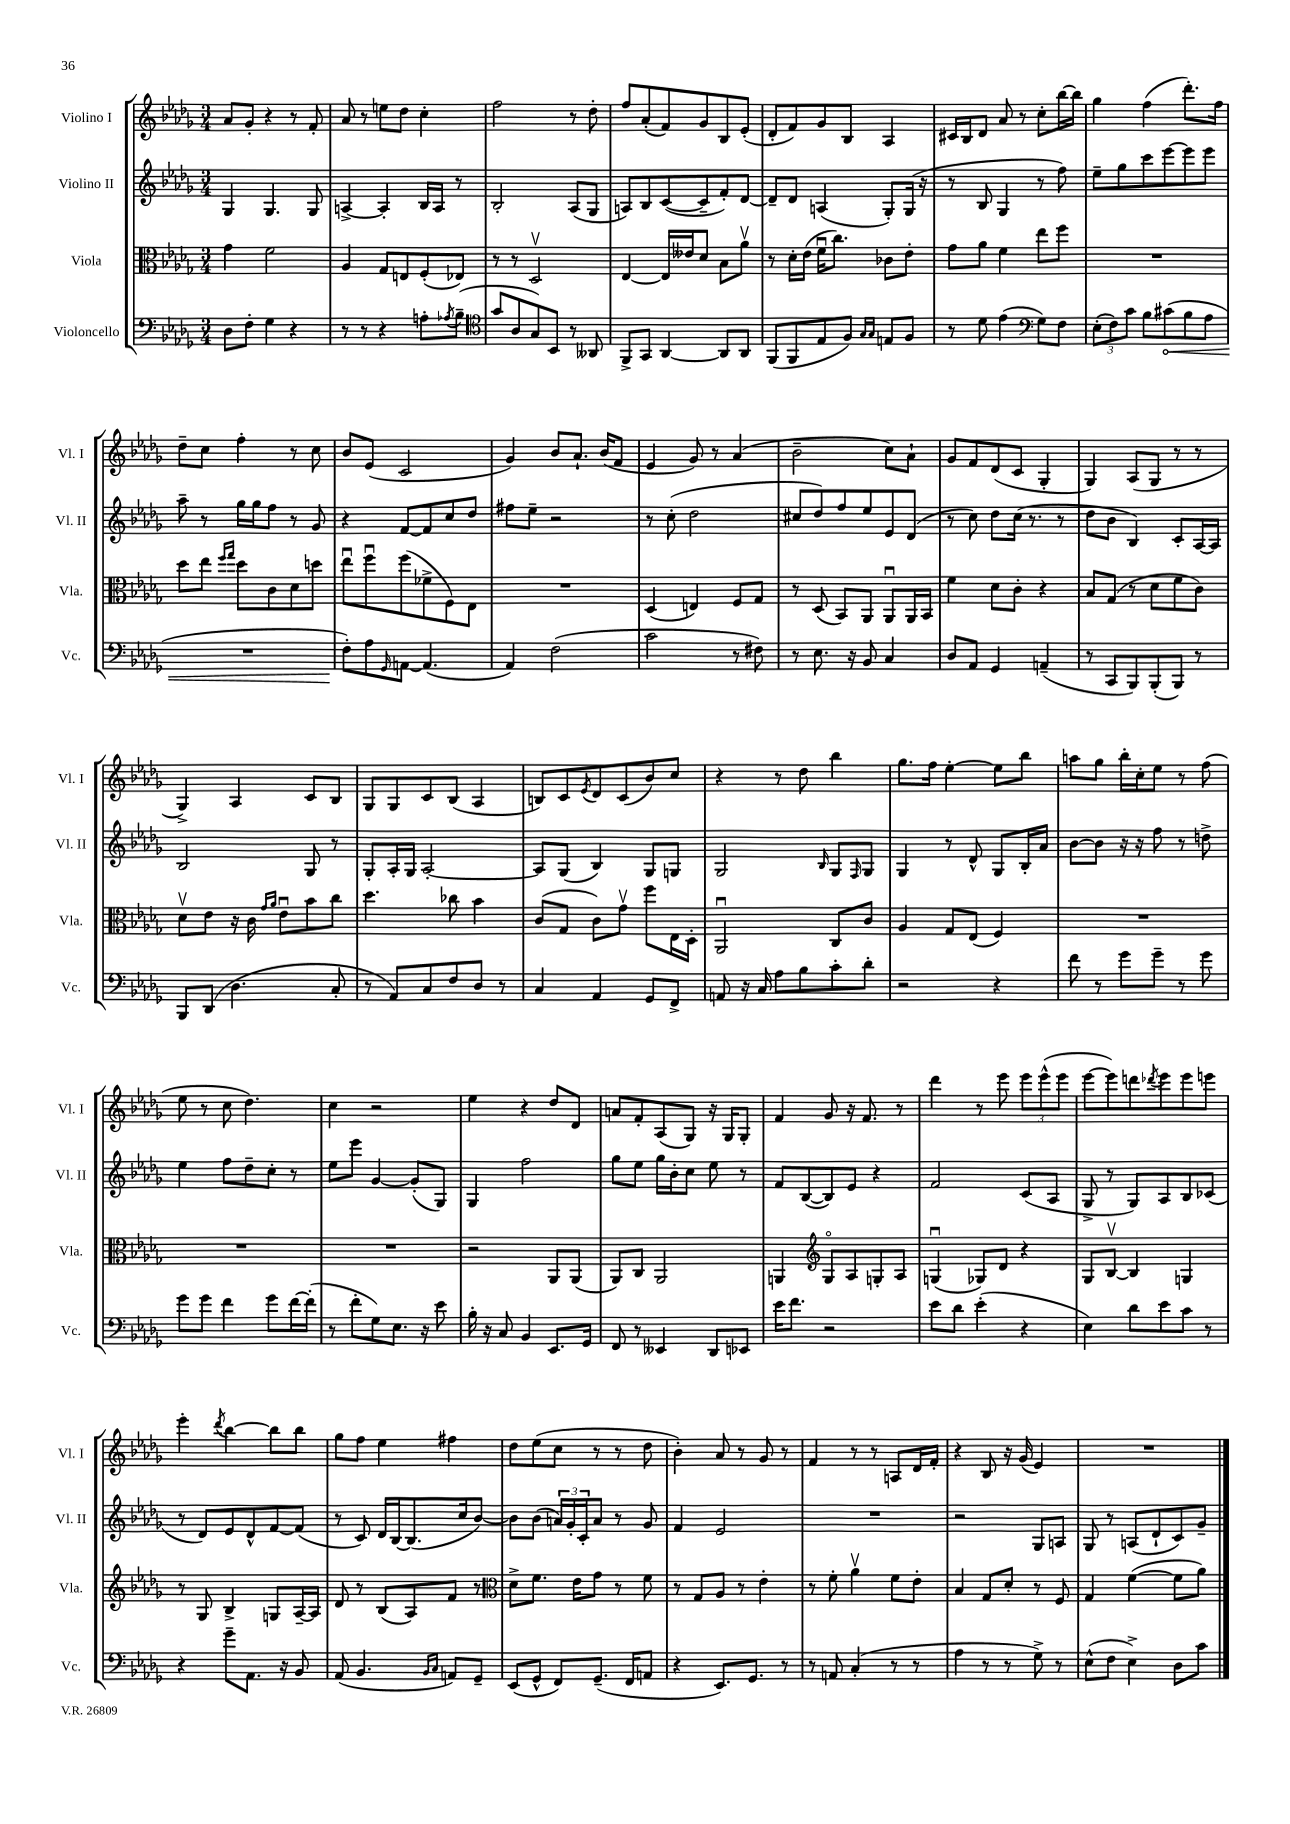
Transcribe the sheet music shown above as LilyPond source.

<<
\new StaffGroup <<
\new Staff = "s0" \with { instrumentName = "Violino I" shortInstrumentName = "Vl. I" } {
    \clef treble \key des \major \numericTimeSignature \time 3/4
    aes'8 ges'8-. r4 r8 f'8-. |
    aes'8 r8 e''8 des''8 c''4-. |
    f''2 r8 des''8-. |
    f''8 aes'8-.( f'8) ges'8 bes8 ees'8-.( |
    des'8-. f'8) ges'8 bes8 aes4 |
    cis'16 bes16 des'8 aes'8 r8 c''8-. bes''16~ bes''16 |
    ges''4 f''4( des'''8.-.) f''16 |
    des''8-- c''8 f''4-. r8 c''8 |
    bes'8 ees'8( c'2 |
    ges'4) bes'8 aes'8.-! bes'16( f'8 |
    ees'4 ges'8) r8 aes'4( |
    bes'2-- c''8) aes'8-! |
    ges'8 f'8 des'8( c'8 ges4-. |
    ges4) aes8( ges8 r8 r8 |
    ges4->) aes4 c'8 bes8 |
    ges8 ges8 c'8 bes8( aes4 |
    b8) c'8 \acciaccatura { ees'8 } des'8 c'8( bes'8) c''8 |
    r4 r8 des''8 bes''4 |
    ges''8. f''16 ees''4~-. ees''8 bes''8 |
    a''8 ges''8 bes''16-. c''16-. ees''8 r8 f''8( |
    ees''8 r8 c''8 des''4.) |
    c''4 r2 |
    ees''4 r4 des''8 des'8 |
    a'8 f'8-. aes8( ges8) r16 ges16 ges8-. |
    f'4 ges'8 r16 f'8. r8 |
    des'''4 r8 ees'''8 \tuplet 3/2 { ees'''8 ees'''8-^( ees'''8 } |
    ees'''8~ ees'''8) d'''8 \acciaccatura { des'''8 } ees'''8 ees'''8 e'''8 |
    ees'''4-. \acciaccatura { des'''8 } bes''4~ bes''8 bes''8 |
    ges''8 f''8 ees''4 fis''4 |
    des''8 ees''8( c''8 r8 r8 des''8 |
    bes'4-.) aes'8 r8 ges'8 r8 |
    f'4 r8 r8 a8 des'16 f'16-. |
    r4 bes8 r16 ges'16( ees'4) |
    R2. \bar "|." |
}
\new Staff = "s1" \with { instrumentName = "Violino II" shortInstrumentName = "Vl. II" } {
    \clef treble \key des \major \numericTimeSignature \time 3/4
    ges4 ges4. ges8 |
    a4~-> a4-. bes16 a16 r8 |
    bes2-. aes8( ges8 |
    a8) bes8 c'8~( c'8-- f'8-.) des'8~ |
    des'8-- des'8 a4( ges8-.) ges16( r16 |
    r8 bes8 ges4 r8 f''8) |
    ees''8-- ges''8 c'''8 ees'''8~ ees'''8 ees'''8 |
    aes''8-- r8 ges''16 ges''16 f''8 r8 ges'8 |
    r4 f'8~ f'8 c''8 des''8 |
    fis''8 ees''8-- r2 |
    r8 c''8-.( des''2 |
    cis''8 des''8) f''8 ees''8 ees'8 des'8( |
    r8 c''8) des''8 c''16( r8. r8 |
    des''8 bes'8 bes4) c'8-. aes16~ aes16 |
    bes2 ges8 r8 |
    ges8-. aes16-. ges16 aes2~-. |
    aes8 ges8( bes4) ges8 g8 |
    ges2 \grace { bes16 } ges8 \grace { f16 } ges8 |
    ges4 r8 des'8-^ ges8 bes16-. aes'16 |
    bes'8~ bes'8 r16 r16 f''8 r8 d''8-> |
    ees''4 f''8 des''8-- c''8-. r8 |
    ees''8 ees'''8 ges'4~ ges'8-.( ges8) |
    ges4 f''2 |
    ges''8 ees''8 ges''16 bes'16-. c''8 ees''8 r8 |
    f'8 bes8~( bes8) ees'8 r4 |
    f'2 c'8( aes8 |
    ges8-> r8 ges8) aes8 bes8 ces'8( |
    r8 des'8) ees'8 des'8-^ f'8~ f'8( |
    r8 c'8) des'16 bes16~ bes8.( c''16 bes'8~) |
    bes'8 bes'8( \tuplet 3/2 { a'16) ges'16-. c'16-. } a'8 r8 ges'8 |
    f'4 ees'2 |
    R2. |
    r2 ges8 a8 |
    ges8 r8 a8( des'8-! c'8) ges'8-- \bar "|." |
}
\new Staff = "s2" \with { instrumentName = "Viola" shortInstrumentName = "Vla." } {
    \clef alto \key des \major \numericTimeSignature \time 3/4
    ges'4 f'2 |
    aes4 ges8 e8 f8-.( ees8) |
    r8 r8 des2\upbow |
    ees4~ ees16 eeses'16 des'8 bes8 aes'8\upbow |
    r8 des'16-. ees'16( f'16\downbow c''8.) ces'8 ees'8-. |
    ges'8 aes'8 f'4 ees''8 f''8 |
    R2. |
    des''8 ees''8 \grace { f''16 ges''16 } des''8 c'8 des'8 d''8 |
    ees''8\downbow f''8\downbow f''8( fes'8-> f8) ees8 |
    R2. |
    des4( e4) f8 ges8 |
    r8 des8( bes,8) aes,8 aes,8\downbow aes,16 bes,16 |
    f'4 des'8 c'8-. r4 |
    bes8 ges8( r8 des'8 f'8 c'8) |
    des'8\upbow ees'8 r16 c'16 \grace { ges'16 aes'16 } ees'8\downbow bes'8 c''8 |
    des''4. ces''8 bes'4 |
    c'8( ges8 c'8) ges'8\upbow f''8 ees16 des16-. |
    aes,2\downbow c8 c'8 |
    aes4 ges8 ees8( f4) |
    R2. |
    R2. |
    R2. |
    r2 aes,8 aes,8( |
    aes,8) c8 aes,2 |
    a,4 \clef treble ges8\flageolet aes8 g8-. aes8 |
    g4\downbow( ges8) des'8 r4 |
    ges8 bes8~\upbow bes4 g4 |
    r8 ges8 bes4-> g8 aes16~-- aes16 |
    des'8 r8 bes8( aes8) f'8 r8 |
    \clef alto des'8-> f'8. ees'16 ges'8 r8 f'8 |
    r8 ges8 aes8 r8 ees'4-. |
    r8 f'8-. aes'4\upbow f'8 ees'8-. |
    bes4 ges8 des'8-. r8 f8 |
    ges4 f'4~( f'8 aes'8) \bar "|." |
}
\new Staff = "s3" \with { instrumentName = "Violoncello" shortInstrumentName = "Vc." } {
    \clef bass \key des \major \numericTimeSignature \time 3/4
    des8 f8-. ges4 r4 |
    r8 r8 r4 a8-. \acciaccatura { aes8 } bes8--( |
    \clef tenor ges'8 aes8 ges8) bes,8 r8 aeses,8 |
    f,8-> ges,8 aes,4~ aes,8 aes,8 |
    f,8( f,8 ees8 f8) \grace { ges16 ges16 } e8 f8 |
    r8 des'8 ees'4( \clef bass ges8) f8 |
    \tuplet 3/2 { ees8-.( f8) c'8 } bes8 \once \override Hairpin.circled-tip = ##t cis'8\<( bes8 aes8 |
    R2. |
    f8-.\!) aes8 \grace { ges,16 } a,8~ a,4.( |
    aes,4) f2( |
    c'2 r8 fis8) |
    r8 ees8. r16 bes,8 c4 |
    des8 aes,8 ges,4 a,4--( |
    r8 c,8 bes,,8) bes,,8-.( bes,,8) r8 |
    bes,,8 des,8( des4. c8-. |
    r8 aes,8) c8 f8 des8 r8 |
    c4 aes,4 ges,8 f,8-> |
    a,8 r16 c16 aes8 bes8 c'8-. des'8-. |
    r2 r4 |
    f'8 r8 ges'8 ges'8-- r8 ges'8 |
    ges'8 ges'8 f'4 ges'8 f'16~ f'16-.( |
    r8 f'8-. ges8) ees8. r16 ees'8 |
    bes16-. r16 c8 bes,4 ees,8. ges,16 |
    f,8 r8 eeses,4 des,8 ees,8 |
    ees'16 f'8. r2 |
    ees'8 des'8 ees'4-.( r4 |
    ees4) des'8 ees'8 c'8 r8 |
    r4 ges'8-- aes,8. r16 bes,8 |
    aes,8( bes,4. \grace { bes,16 c16 } a,8) ges,8-- |
    ees,8( ges,8-^ f,8) ges,8.--( f,16 a,8 |
    r4 ees,8.) ges,8. r8 |
    r8 a,8 c4-.( r8 r8 |
    aes4 r8 r8 ges8->) r8 |
    ees8-^( f8 ees4->) des8 c'8 \bar "|." |
}
>>
>>
\layout { \context { \Score \remove "Bar_number_engraver" } }
